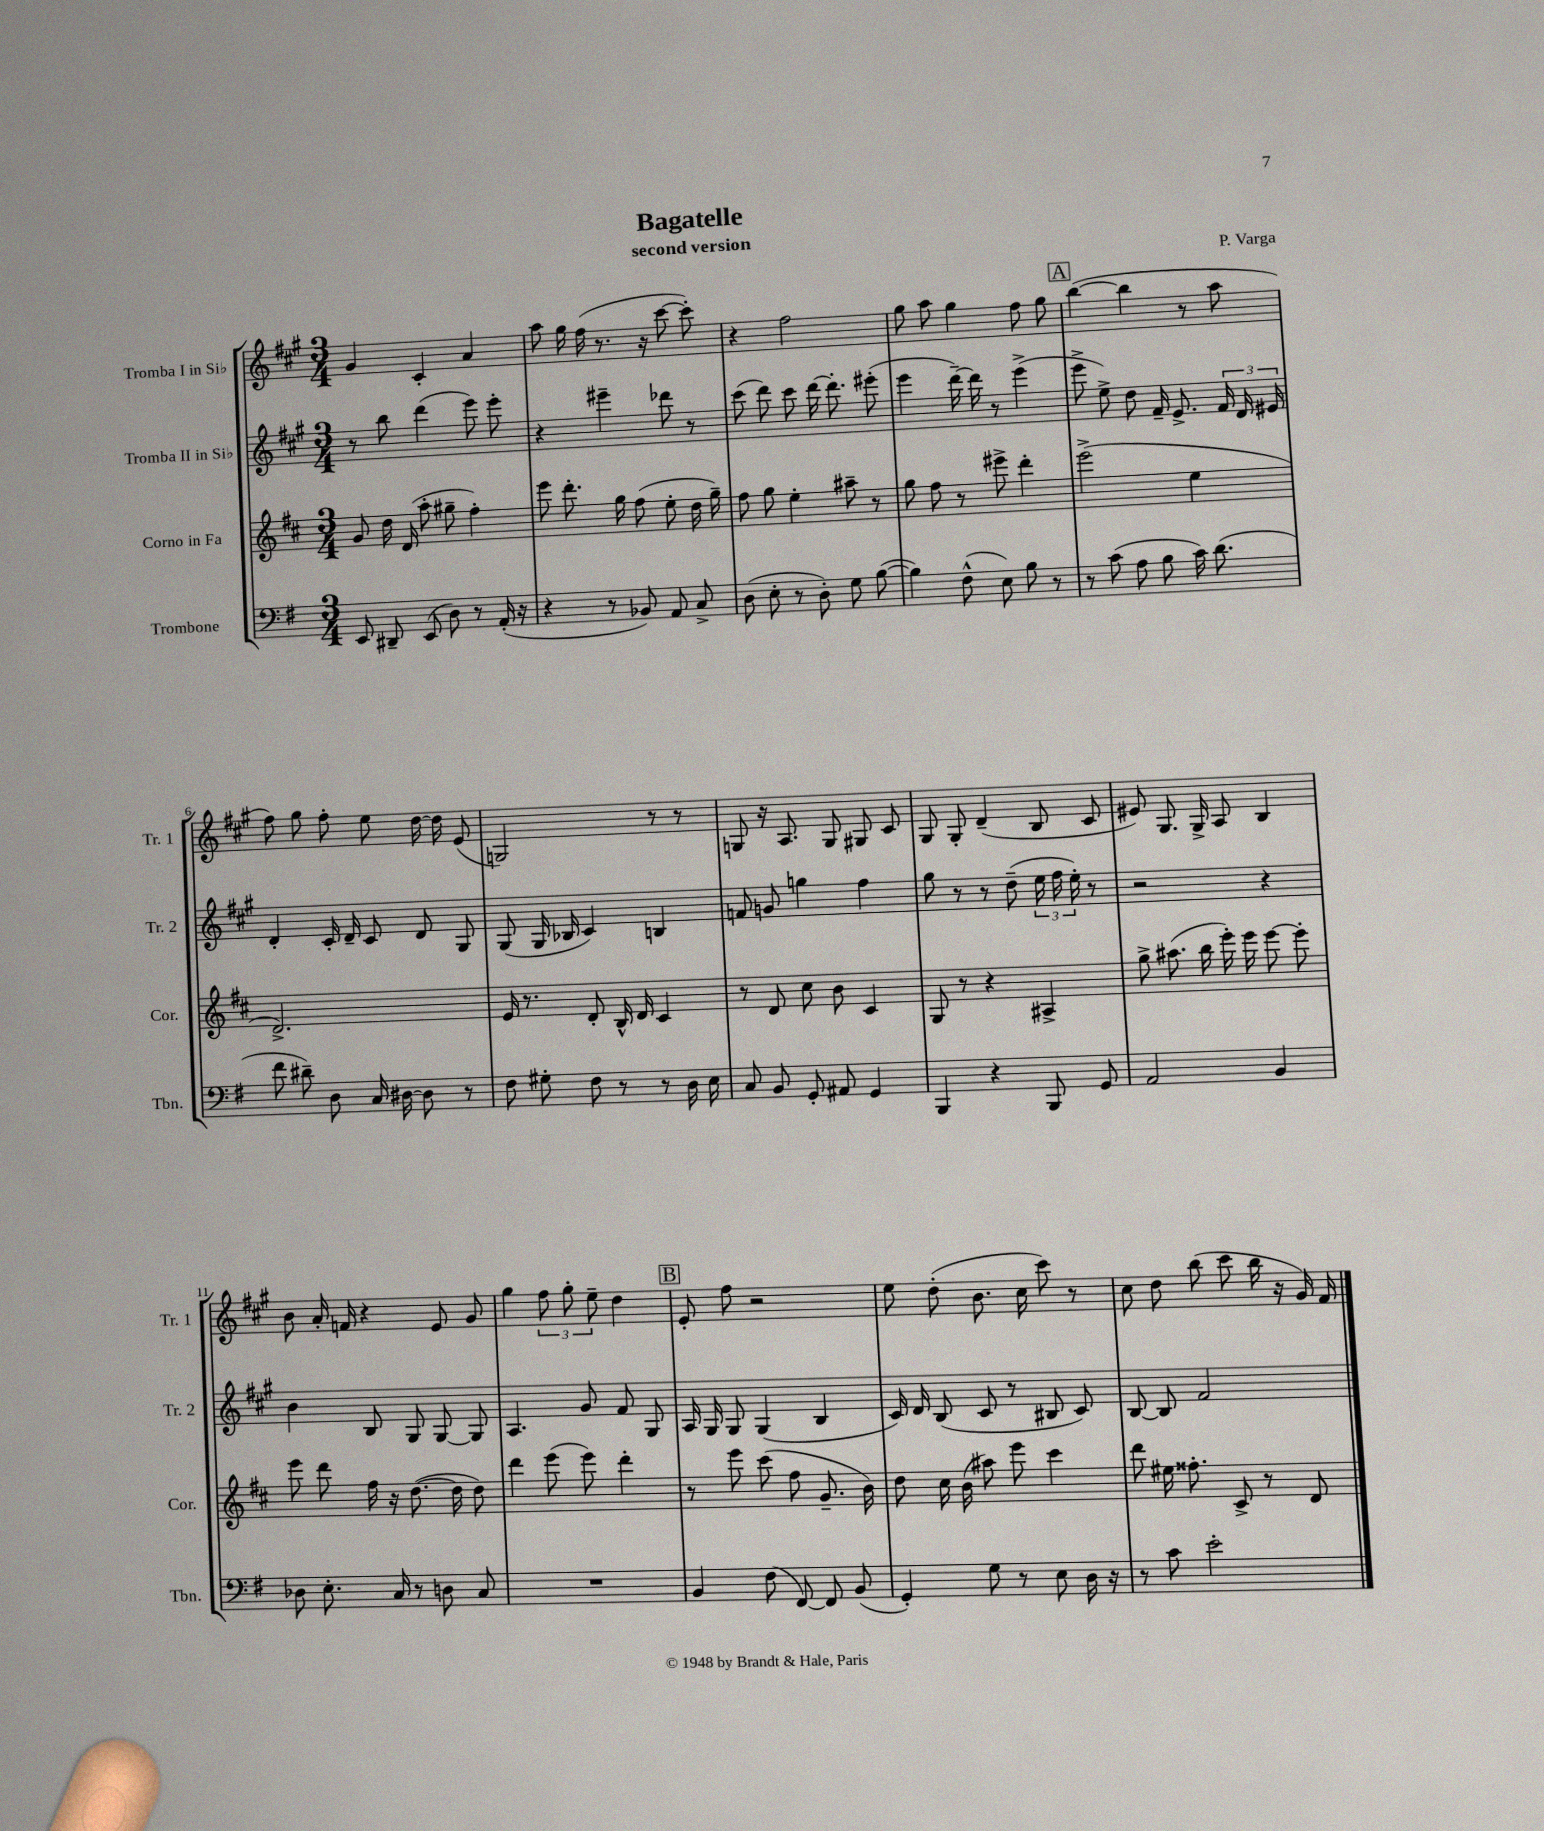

**kern	**kern	**kern	**kern
*staff4	*staff3	*staff2	*staff1
*clefF4	*clefG2	*clefG2	*clefG2
*k[f#]	*k[f#c#]	*k[f#c#g#]	*k[f#c#g#]
*M3/4	*M3/4	*M3/4	*M3/4
8EE	8g	8r	4g#
8DD#~	16dd	8bb	.
.	(16d	.	.
(8EE	8aa'	(4ddd	4c#'
8D)	8gg#~	.	.
8r	4ff#')	8eee)	4a
(16AA'	.	8eee'	.
16r	.	.	.
=	=	=	=
4r	8eee	4r	8aa
.	8.ddd'	.	16gg#
.	.	.	(16ff#
8r	.	4eee#~	8.r
.	16gg	.	.
8BB-)	(8ff#	.	.
.	.	.	16r
8AA	8ee'	8ddd-	[8ccc#
8C^	16dd	8r	8ccc#'])
.	16gg~)	.	.
=	=	=	=
(8D	8ff#	(8ccc#	4r
8E'	8gg	8ddd)	.
8r	4ee'	8ccc#	2ff#
8D')	.	[16ddd	.
.	.	8.ddd']	.
8G	8aa#~	.	.
([8B	8r	(8eee#'	.
=	=	=	=
4B])	8gg	4eee	8gg#
.	8ff#	.	8aa
(8F#^^	8r	[16ddd~)	4gg#
.	.	16ddd]	.
8E)	8eee#^	8r	.
8B	4ddd'	(4eee^	8ff#
8r	.	.	8gg#
=	=	=	=
8r	(2eee^	8eee^	([4bb
(8c	.	8ee^)	.
8A	.	8dd	4bb]
8B	.	16f#~	.
.	.	8.e^	.
16c)	4ee	.	8r
(8.d	.	.	.
.	.	24f#	8aa
.	.	24d	.
.	.	24e#	.
=	=	=	=
8f#	2.d^)	4d'	8ff#)
8d#~)	.	.	8gg#
8D	.	16c#'	8ff#'
.	.	16d~	.
16C	.	8c#	8ee
[16D#	.	.	.
8D#]	.	8d	[16dd
.	.	.	16dd]
8r	.	8G#	(8e
=	=	=	=
8F#	16e	(8G#	2G)
.	8.r	.	.
8G#'	.	16G#	.
.	.	16B-	.
8F#	8d'	4c#)	.
8r	16B^^	.	.
.	16d	.	.
8r	4c#	4B	8r
16D	.	.	8r
16E	.	.	.
=	=	=	=
8C	8r	8f	8G
8BB	8d	8g	16r
.	.	.	8.A
8GG'	8cc#	4gg	.
8AA#	8b	.	8G
4GG	4c#	4ff#	8G#
.	.	.	8c#
=	=	=	=
4BBB	8G	8gg#	8G#
.	8r	8r	8G#'
4r	4r	8r	(4d~
.	.	(8dd~	.
8BBB	4A#^	24ee	8B
.	.	24ff#	.
.	.	24ee')	.
8GG	.	8r	8c#
=	=	=	=
2AA	8gg^	2r	8e#)
.	(8.aa#	.	8.G#
.	16bb	.	16G#^
.	16eee')	.	8A
.	16eee	.	.
4BB	[8eee	4r	4B
.	8eee']	.	.
=	=	=	=
8D-	8eee	4b	8b
8.E'	8ddd	.	16a'
.	.	.	16f
.	16ff#	8B	4r
16C	16r	.	.
8r	([8.dd	8G#	.
8D	.	[8G#	8e
.	16dd]	.	.
8C	8dd)	8G#]	8g#
=	=	=	=
2.r	4ddd	4.A	4gg#
.	(8eee	.	12ff#
.	.	.	12gg#'
.	8eee)	8g#	.
.	.	.	12ee~
.	4ddd'	8f#	4dd
.	.	8G#	.
=	=	=	=
4BB	8r	16A	8e'
.	.	16G#	.
.	8eee	8G#	8ff#
(8F#	(8ccc#	(4G#	2r
[8FF#)	8ff#	.	.
8FF#]	8.g~	4B	.
(8BB	.	.	.
.	16b)	.	.
=	=	=	=
4GG')	8dd	16c#)	8ee
.	.	16d	.
.	16cc#	(8B	(8dd'
.	(16b	.	.
8G	8aa#)	8c#	8.b
8r	8eee	8r	.
.	.	.	16cc#
8E	4ccc#	8B#	8ccc#)
16D	.	8c#)	8r
16r	.	.	.
=	=	=	=
8r	8ddd	[8B	8cc#
8c	16ee#	8B]	8dd
.	8.ff##'	.	.
2e'	.	2f#	(8bb
.	8c#^	.	8ccc#
.	8r	.	16bb
.	.	.	16r
.	8d	.	16g#)
.	.	.	16f#
==	==	==	==
*-	*-	*-	*-
